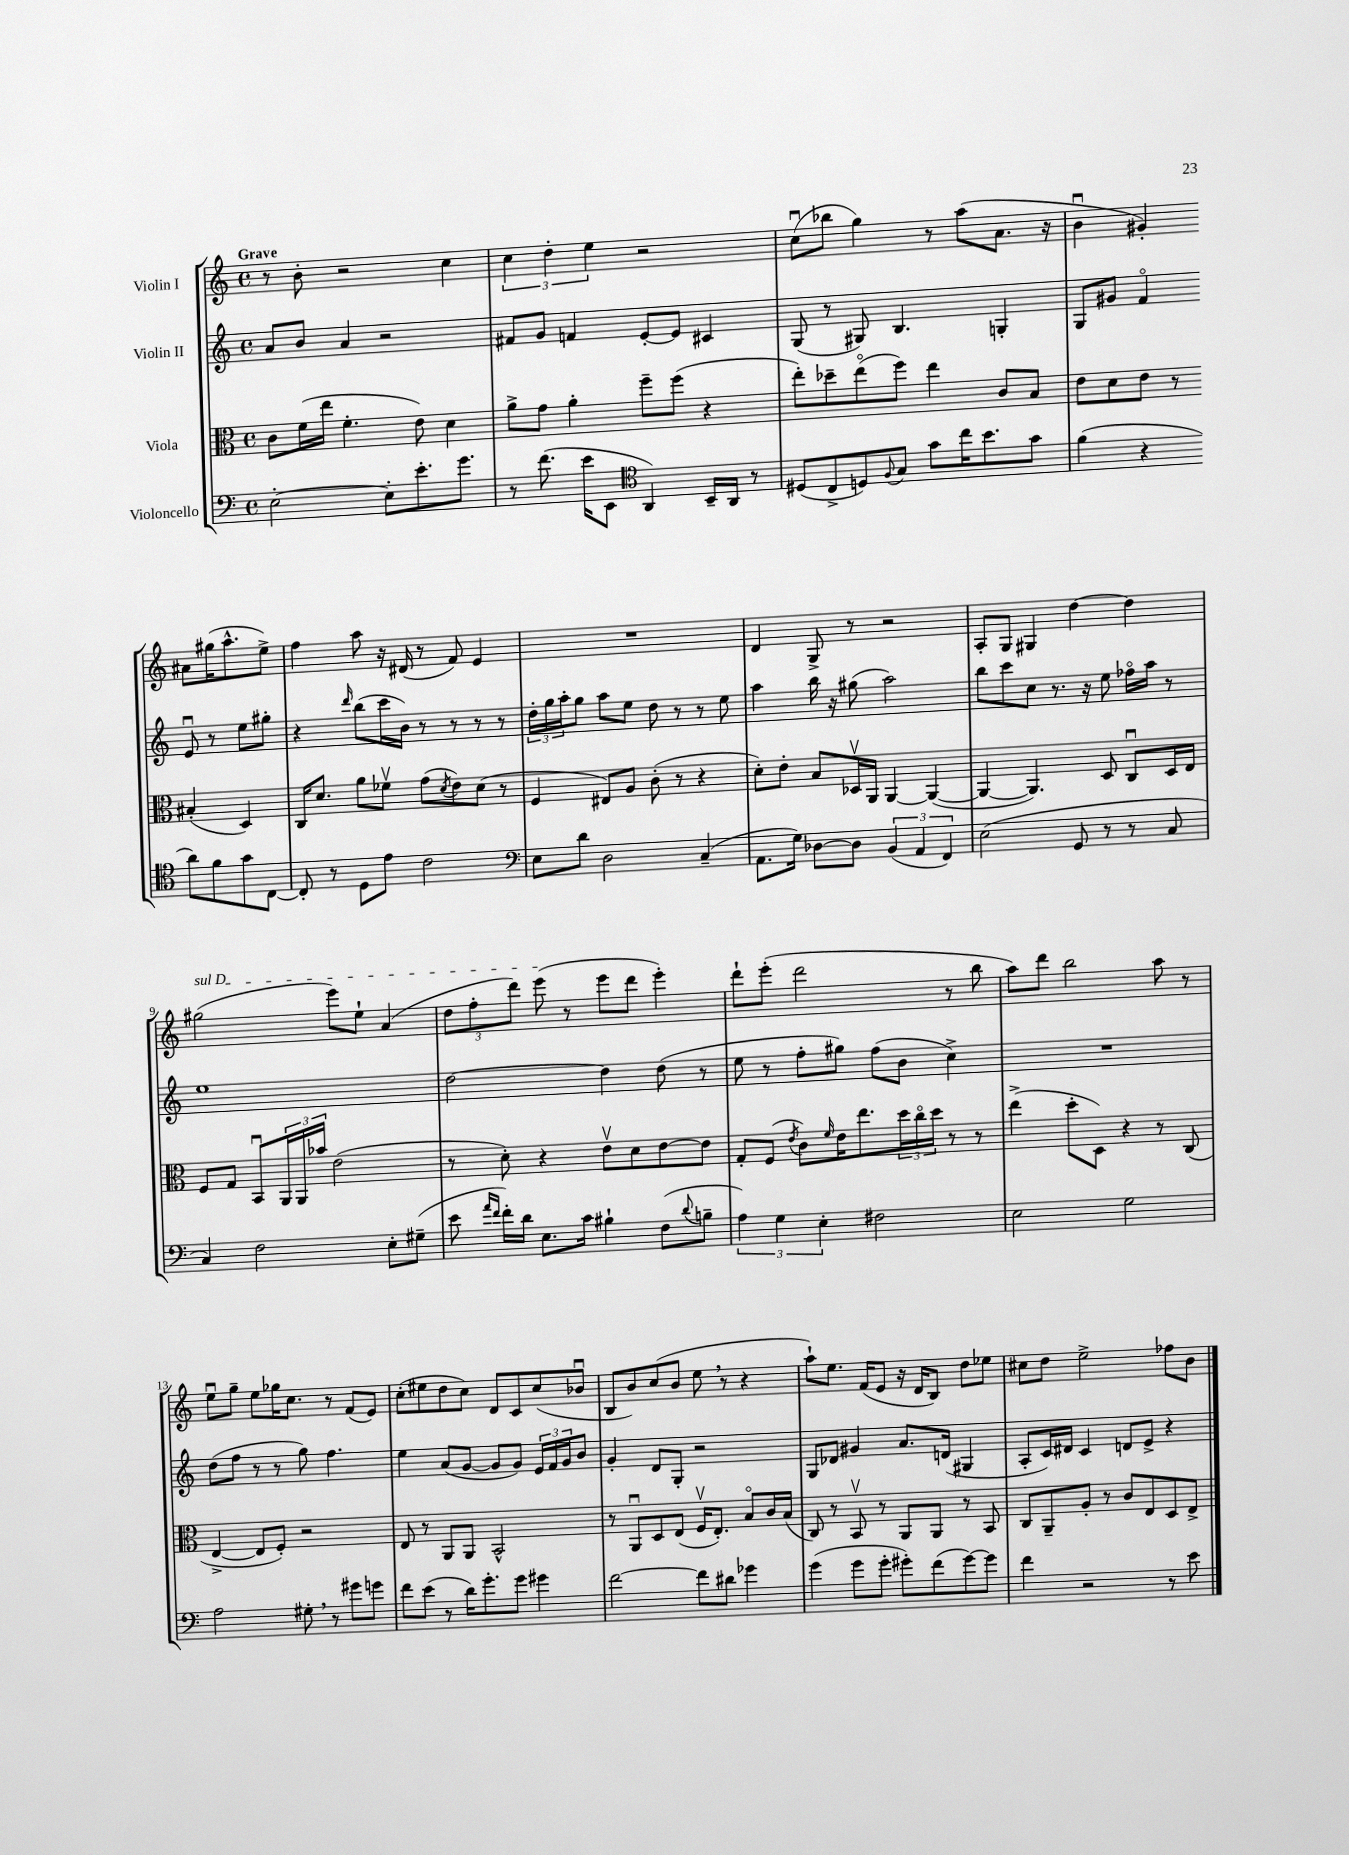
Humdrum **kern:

**kern	**kern	**kern	**kern
*staff4	*staff3	*staff2	*staff1
*clefF4	*clefC3	*clefG2	*clefG2
*k[]	*k[]	*k[]	*k[]
*M4/4	*M4/4	*M4/4	*M4/4
*met(c)	*met(c)	*met(c)	*met(c)
[2E'	8c	8a	8r
.	(16f	8b	8b'
.	16ee	.	.
.	4.f'	4a	2r
8E']	.	2r	.
8.e'	8e)	.	.
.	4d	.	4cc
8.g	.	.	.
=	=	=	=
8r	8a^	8f#	6cc
(8.f	8g	8g	.
.	.	.	6dd'
.	4a'	4f	.
16e	.	.	.
.	.	.	6ee
8EE	.	.	.
*clefC4	*	*	*
4AA)	8ff~	[8e'	2r
.	(8ff	8e]	.
16BB~	4r	4c#	.
16AA	.	.	.
8r	.	.	.
=	=	=	=
(8D#	8ee')	(8G	(8ccu
8C^	8dd-~	8r	8bb-
8D)	(8eeo	8G#)	4gg)
8qqF	.	.	.
8G	8ff)	4.B	.
8g	4ee	.	8r
16cc	.	.	(8aa
8.b	.	.	.
.	8c	4G'	8.a
8g	8B	.	.
.	.	.	16r
=	=	=	=
(4f	8e	8G	4bu
.	8d	8g#	.
4r	8e	4fo	4g#')
.	8r	.	.
8a)	(4B#'	8eu	8a#
8f	.	8r	(16gg#
.	.	.	8.aa^^
8g	4D)	8ee	.
[8C	.	8gg#'	8ee^)
=	=	=	=
8C']	16C	4r	4ff
.	8.d	.	.
8r	.	.	.
.	.	16qqddd	.
8D	8a	(8bb	8aa
8e	8f-v	16ccc	16r
.	.	16b)	(16d#
2c	(8g	8r	8r
.	8qd	.	.
.	8e)	8r	8f)
.	(8d	8r	4e
.	8r	8r	.
=	=	=	=
*clefF4	*	*	*
8E	4F	24dd'	1r
.	.	24gg	.
.	.	24aa'	.
8d	.	8gg	.
2D	8E#)	8aa	.
.	8A	8ee	.
.	(8c'	8dd	.
.	8r	8r	.
(4C~	4r	8r	.
.	.	8ee	.
=	=	=	=
8.AA	8d')	4aa	4d
.	8e'	.	.
16G)	.	.	.
[8D-	8B	16bb	8G^
.	.	16r	.
8D-]	16D-v	(8gg#	8r
.	16AA	.	.
(6BB	[4AA	2aa)	2r
6AA	.	.	.
.	(4AA_	.	.
6FF)	.	.	.
=	=	=	=
(2E	4AA_	8bb	8A'
.	.	8ccc	8G
.	4.AA])	8cc	4G#
.	.	8.r	.
8GG	.	.	[4dd
.	.	16r	.
8r	8D	8ee	.
8r	8Cu	16ff-o	4dd]
.	.	16aa	.
8C	16D	8r	.
.	16E	.	.
=	=	=	=
4C)	8F	1ee	(2gg#
.	8G	.	.
2F	8BBu	.	.
.	24AA	.	.
.	24AA	.	.
.	24b-	.	.
.	(2e	.	8eee)
.	.	.	8ee`
8E'	.	.	(4a
(8G#~	.	.	.
=	=	=	=
8e	8r	[2dd	12dd
.	.	.	12ff'
16qqa	.	.	.
16qqf	.	.	.
16f')	8d')	.	.
.	.	.	12ddd)
16d	.	.	.
8.E	4r	.	(8eee
.	.	.	8r
16c	.	.	.
4B#`	8ev	4dd]	8eee
.	8d	.	8ddd
(8F	[8e	(8dd	4eee')
8qqd	.	.	.
8B~	8e]	8r	.
=	=	=	=
6A)	8G'	8ee	8ddd`
.	(8F	8r	(8eee'
6G	.	.	.
.	8qe	.	.
.	8c)	8ff'	2ddd
6E'	.	.	.
.	16qqf	.	.
.	16e	8gg#)	.
.	8.ee	.	.
2F#	.	(8ff	.
.	24dd	8b	.
.	24cco	.	.
.	24dd	.	.
.	8r	4cc^)	8r
.	8r	.	8bb
=	=	=	=
2E	(4ee^	1r	8aa)
.	.	.	8ddd
.	8dd'	.	2bb
.	8D)	.	.
2G	4r	.	.
.	8r	.	8aa
.	(8C	.	8r
=	=	=	=
2A	[4E^	(8dd	8eeu
.	.	8ff	8gg~
.	8E]	8r	8ee
.	8F')	8r	16gg-
.	.	.	8.cc
8G#'	2r	8gg)	.
8r	.	4.ff	8r
8g#	.	.	(8f
8g	.	.	8e)
=	=	=	=
8f	8E	4ee	(8cc'
(8e	8r	.	8ee#
8r	8AA	(8a	8dd
16d)	8AA	[8g	8cc)
8.g'	.	.	.
.	2BB^^	8g]	8d
8g	.	8g)	8c
4g#	.	24e	(8cc
.	.	24f	.
.	.	24g	.
.	.	8b	8b-u
=	=	=	=
[2f	8r	4g'	8B
.	8AAu	.	8b)
.	8D	8d	(8cc
.	(8E	8G'	8b
8f]	16Fv	2r	8ee
.	8.E')	.	.
8d#	.	.	8r
4g-	8Bo	.	4r
.	16c	.	.
.	(16B	.	.
=	=	=	=
(4g	8C)	8G	8aa`)
.	8r	8d-	8.ee
8g	8BBv	4g#	.
.	.	.	(16f
8g'	8r	.	8e
8g#')	8AA	8.a	16r
.	.	.	16d
(8f	8AA	.	8B)
.	.	(16d	.
[8g#)	8r	4G#	8dd
8g#]	8BB	.	8ee-
=	=	=	=
4f	8C	8A'	8cc#
.	8AA~	16c)	8dd
.	.	16d#	.
2r	8A'	4c	2ee^
.	8r	.	.
.	8c	8d	.
.	8E	8e^	.
8r	8D	4r	8ff-
8e	8E^	.	8b
==	==	==	==
*-	*-	*-	*-
